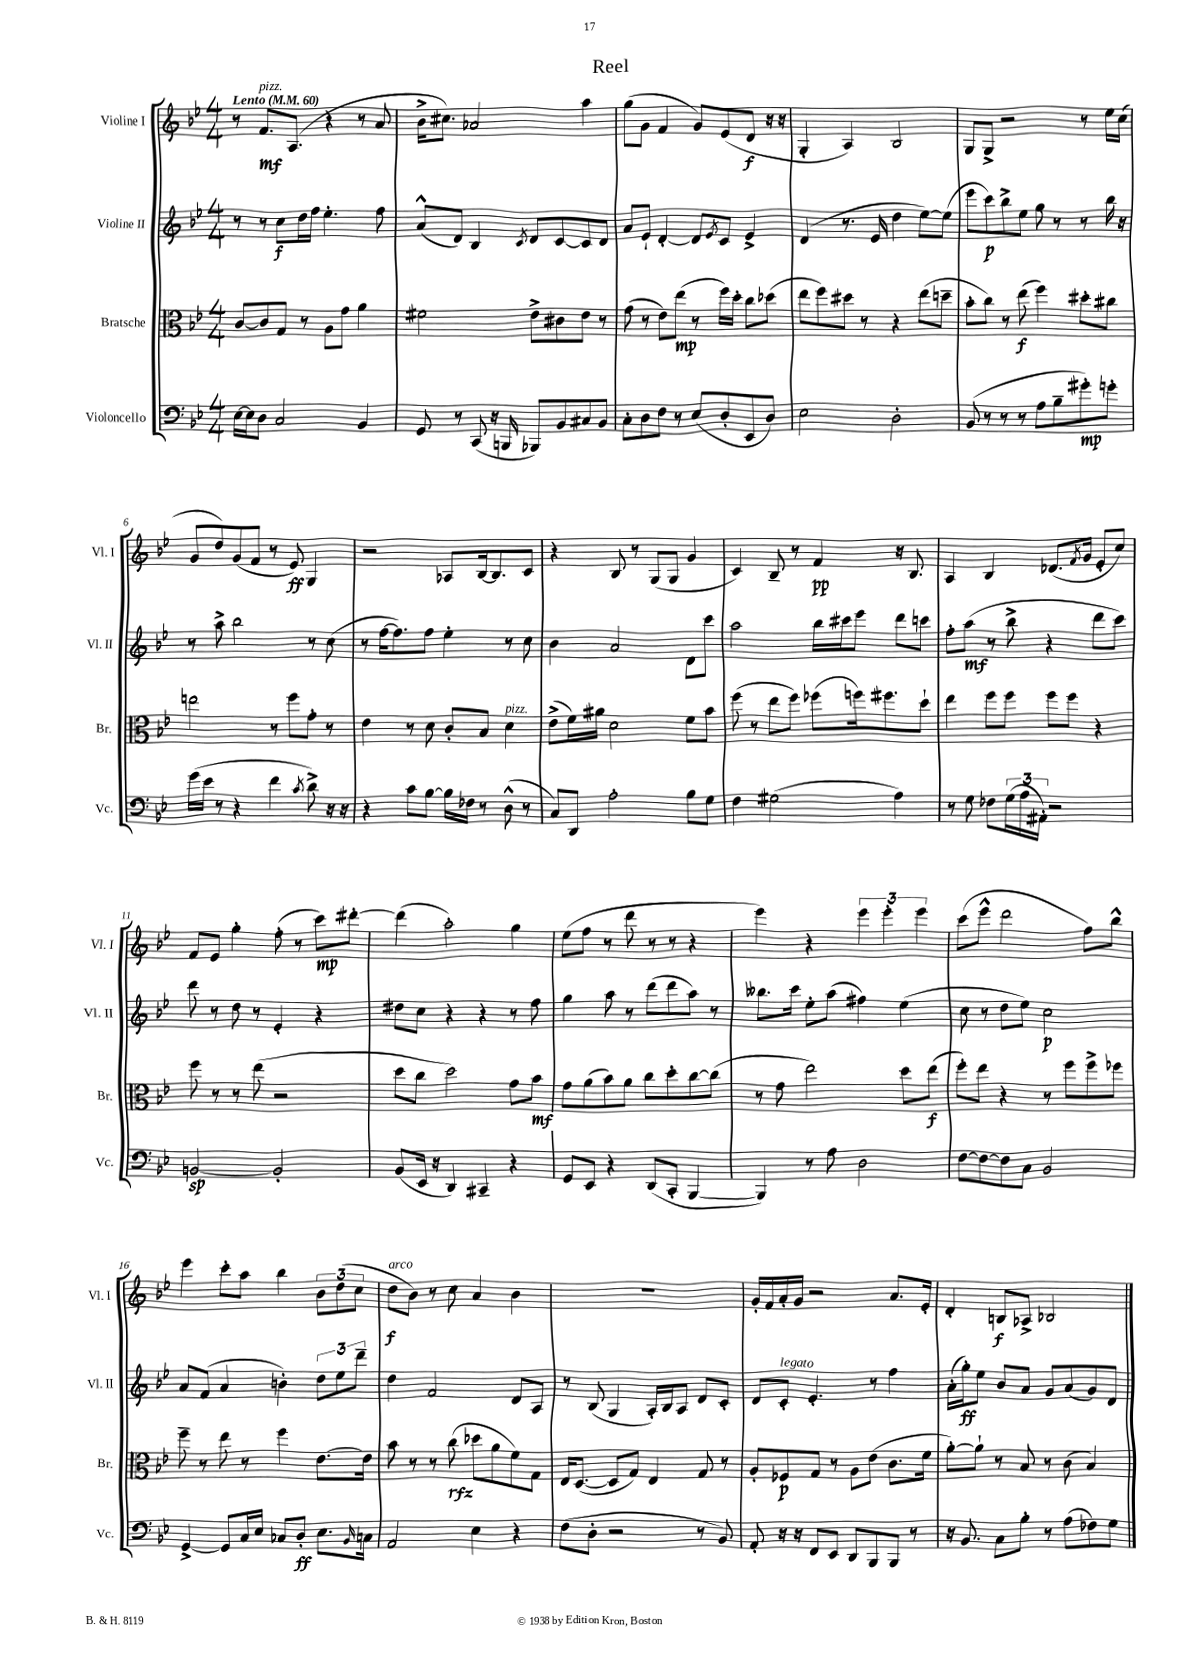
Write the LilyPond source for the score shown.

\header { title = "Reel" }
<<
\new StaffGroup <<
\new Staff = "s0" \with { instrumentName = "Violine I" shortInstrumentName = "Vl. I" } {
    \clef treble \key bes \major \numericTimeSignature \time 4/4 \tempo "Lento" 4 = 60
    r8 f'8.\mf^\markup { \italic "pizz." } a8.( r4 r8 a'8 |
    bes'16-> cis''8.) aes'2 a''4 |
    g''8( g'8 f'4 g'8) ees'8( d'8\f r16 r16 |
    g4-. a4) bes2 |
    g8 g8-> r2 r8 ees''16 c''16( |
    g'8 d''8) g'8( f'8 r8 ees'8\ff) g4 |
    r2 aes8 bes16~ bes8. c'8 |
    r4 bes8 r8 g8( g8 g'4 |
    c'4) bes8-- r8 f'4\pp r16 bes8. |
    a4 bes4 des'8.( \acciaccatura { f'8 } g'16 ees'8-. c''8) |
    f'8 ees'8 g''4-. f''8-.( r8 c'''8\mp) dis'''8~-. |
    dis'''4( a''2-.) g''4 |
    ees''8( f''8 r8 d'''8 r8 r8 r4 |
    ees'''4) r4 \tuplet 3/2 { ees'''4 ees'''4-. ees'''4 } |
    c'''8( ees'''8-^ d'''2 f''8) bes''8-^ |
    ees'''4 c'''8-. a''8 bes''4 \tuplet 3/2 { bes'8 d''8( c''8 } |
    d''8\f^\markup { \italic "arco" } bes'8) r8 c''8 a'4 bes'4 |
    R1 |
    g'16-. f'16 a'16-. g'16 r2 a'8. ees'16-. |
    d'4-. b8\f aes8-> bes2 \bar "|." |
}
\new Staff = "s1" \with { instrumentName = "Violine II" shortInstrumentName = "Vl. II" } {
    \clef treble \key bes \major \numericTimeSignature \time 4/4
    r8 r8 c''8\f d''16 f''16 ees''4.-. f''8 |
    a'8-^( d'8) bes4 \acciaccatura { c'8 } d'8 c'8~ c'8 d'8 |
    a'8 ees'8-! d'4~-. d'8 \acciaccatura { ees'8 } c'8 ees'4-> |
    d'4( r8. ees'16 d''4 ees''8~) ees''8( |
    ees'''8 c'''8\p) bes''8-> ees''8 g''8 r8 r8 bes''16 r16 |
    r8 a''8-> bes''2 r8 c''8( |
    r8 f''16~ f''8.) f''8 ees''4-. r8 c''8 |
    bes'4 a'2 d'8 c'''8 |
    a''2 bes''16 cis'''16 ees'''8 d'''8 c'''8 |
    f''8-. a''8\mf( r8 bes''8-> r4 d'''8 c'''8) |
    d'''8 r8 d''8 r8 ees'4-. r4 |
    dis''8 c''8 r4 r4 r8 f''8 |
    g''4 a''8 r8 d'''8( d'''8 a''8) r8 |
    beses''8. c'''16 ees''8-. a''8( fis''4) ees''4( |
    c''8 r8 d''8 ees''8) c''2\p |
    a'8 f'8( a'4 b'4-.) \tuplet 3/2 { d''8 ees''8 d'''8-- } |
    d''4 f'2 d'8 a8 |
    r8 bes8( g4 a16-.) bes16 a8 d'8 c'8-. |
    d'8 c'8-.^\markup { \italic "legato" } ees'4.-. r8 f''4 |
    a'16-.( g''16-.\ff) ees''8 bes'8 a'8 g'8 a'8( g'8) d'8 \bar "|." |
}
\new Staff = "s2" \with { instrumentName = "Bratsche" shortInstrumentName = "Br." } {
    \clef alto \key bes \major \numericTimeSignature \time 4/4
    c'8~ c'8 g8 r8 a8 g'8 a'4 |
    fis'2 ees'8-> cis'8 ees'8 r8 |
    g'8( r8 ees'8) ees''8\mp( r8 f''16) d''16-. c''8 des''8( |
    ees''8 f''8) dis''8 r8 r4 ees''8( d''8-- |
    bes'8-. c''8) r8 ees''8\f( f''4) dis''8-. cis''8 |
    e''2 r8 f''8 g'8-. r8 |
    ees'4 r8 d'8 c'8-. bes8 d'4^\markup { \italic "pizz." } |
    ees'8->( f'16) ais'16 d'2 f'8 bes'8 |
    f''8( r8 ees''8 f''8) fes''8( f''16) fis''8. d''8-! |
    ees''4 f''8 f''8 f''8 f''8 r4 |
    f''8 r8 r8 ees''8( r2 |
    d''8 c''8 d''2) g'8 bes'8\mf |
    g'8 a'8( bes'8) a'8 c''8 d''8-. c''8~ c''8( |
    r8 g'8 ees''2) d''8 ees''8\f( |
    f''8-.) ees''8 r4 r8 f''8 f''8-> fes''8 |
    f''8-- r8 ees''8 r8 f''4 ees'8.~ ees'16 |
    bes'8 r8 r8 c''8\rfz( des''8 a'8 f'8) g8 |
    ees16 d8.~( d8 g8) ees4 g8 r8 |
    a8-. fes8\p g8 r8 a8 ees'8( c'8. f'16 |
    a'8~-.) a'8-! r8 bes8 r8 c'8( bes4) \bar "|." |
}
\new Staff = "s3" \with { instrumentName = "Violoncello" shortInstrumentName = "Vc." } {
    \clef bass \key bes \major \numericTimeSignature \time 4/4
    ees16~ ees16 d8 c2 bes,4 |
    g,8 r8 c,8( r16 b,,16 bes,,8) bes,8 cis8 bes,8 |
    c8-. d8 f8 r8 ees8( d8-. ees,8 d8) |
    ees2 d2-. |
    bes,8( r8 r8 r8 a8 bes8-- gis'8-.\mp) g'8-. |
    g'16( ees'16 r8 r4 f'4 \acciaccatura { c'8 } d'8->) r16 r16 |
    r4 c'8 bes8~ bes16 fes16 r8 d8-^( r8 |
    c8) d,8 a2-. bes8 g8 |
    f4 gis2( a4) |
    r8 g8 fes8 \tuplet 3/2 { g16( a16 ais,16-.) } r2 |
    b,2~\sp b,2-. |
    bes,8( ees,16 r16 d,4) cis,4-- r4 |
    g,8 ees,8 r4 d,8( c,8-. bes,,4~ |
    bes,,4) r8 a8 d2 |
    f8~ f8~ f8 c8 bes,2 |
    g,4~-> g,8 c16 ees16 ces8 d8-.\ff ees8. \grace { bes,16 } c16 |
    a,2 ees4 r4 |
    f8( d8-. r2 r8 bes,8) |
    a,8-. r16 r16 f,8 ees,8 d,8 bes,,8 bes,,8 r8 |
    r16 bes,8. c8 bes8-. r8 a8( fes8) g8 \bar "|." |
}
>>
>>
